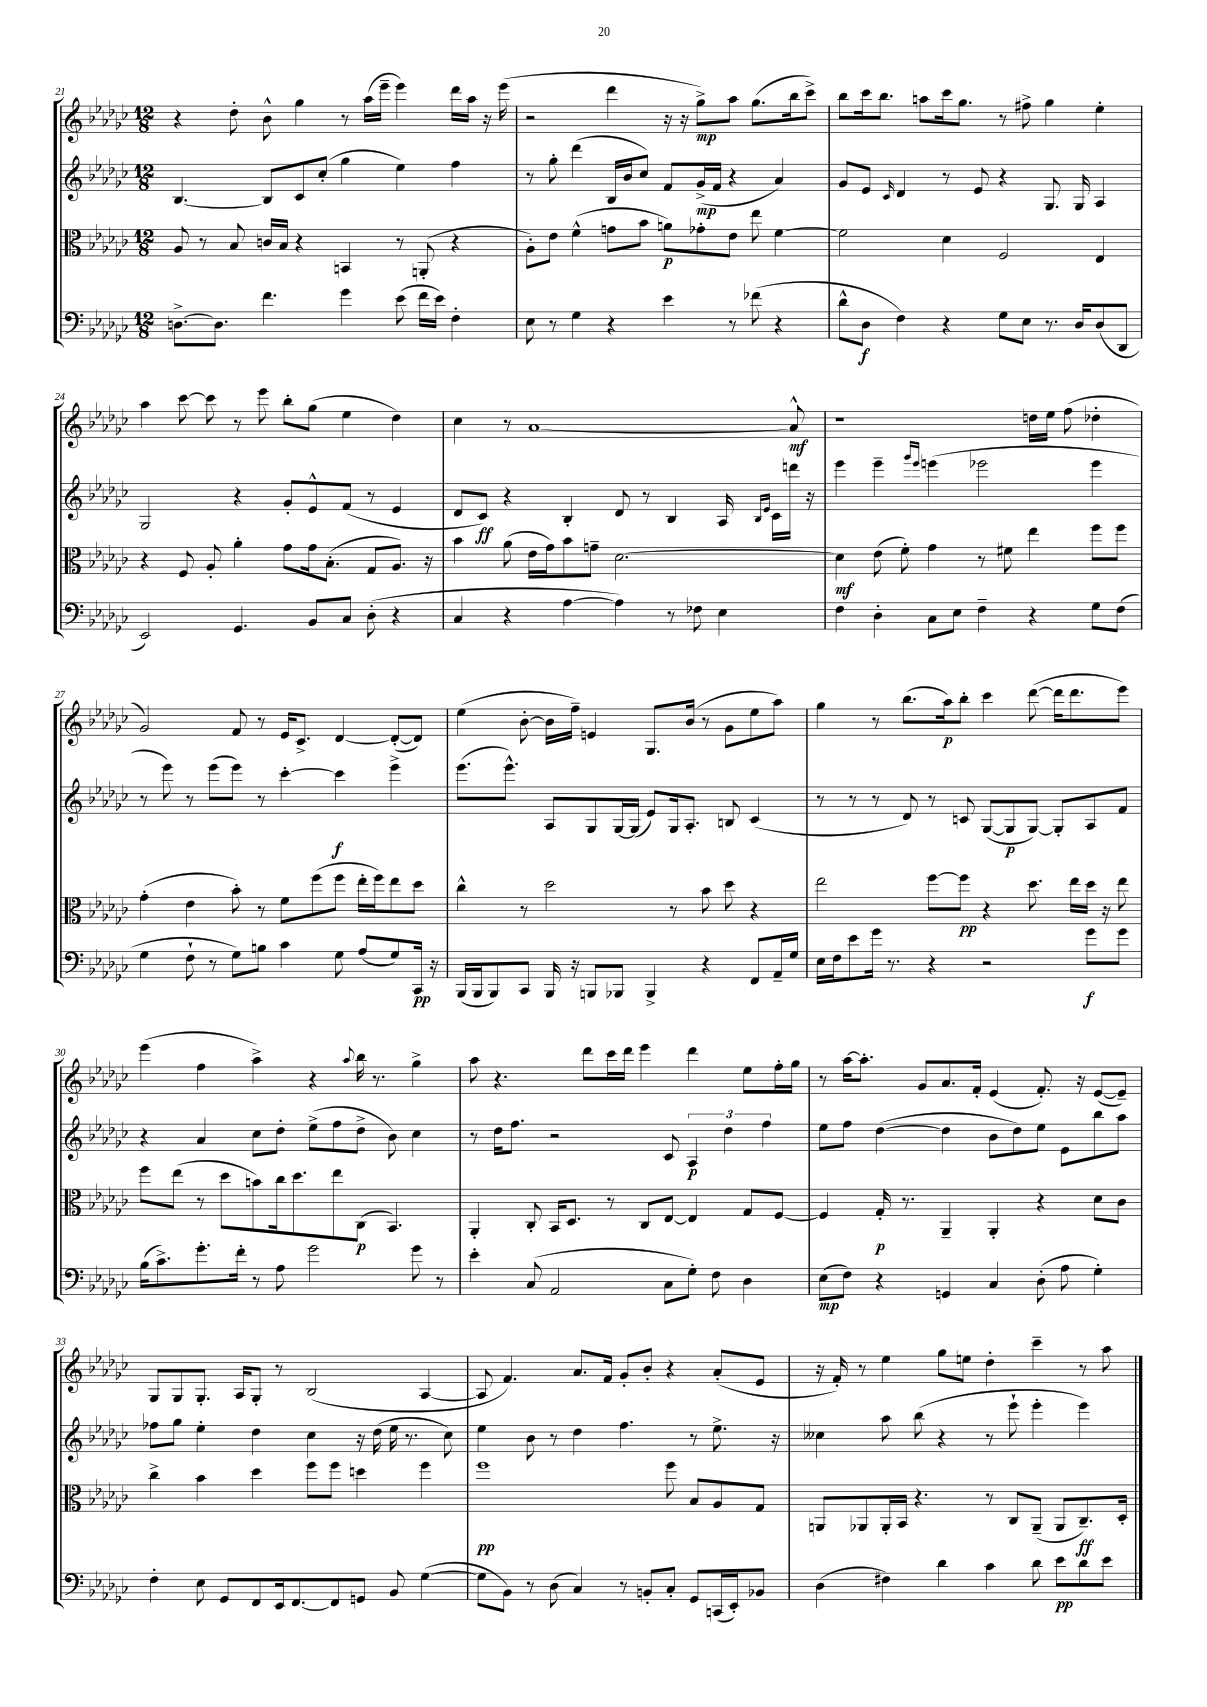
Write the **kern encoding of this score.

**kern	**kern	**kern	**kern
*staff4	*staff3	*staff2	*staff1
*clefF4	*clefC3	*clefG2	*clefG2
*k[b-e-a-d-g-c-]	*k[b-e-a-d-g-c-]	*k[b-e-a-d-g-c-]	*k[b-e-a-d-g-c-]
*M12/8	*M12/8	*M12/8	*M12/8
[8.D^\L	8A-/	[4.B-/	4r
.	8r	.	.
8.D\]J	.	.	.
.	8B-/	.	8dd-'\
4.f\	16c/LL	8B-/]L	8b-^^\
.	16B-/JJ	.	.
.	4r	8c-/	4gg-\
.	.	(8cc-'/J	.
4g-\	4BB/	4gg-\	8r
.	.	.	(16aa-\LL
.	.	.	16eee-~\JJ
(8e-\	8r	4ee-\)	4eee-\)
16f\LL	(8AA'/	.	.
16e-\JJ)	.	.	.
4F'\	4r	4ff\	16ddd-\LL
.	.	.	16aa-\JJ
.	.	.	16r
.	.	.	(16eee-\
=	=	=	=
8E-\	8A-'\L)	8r	2r
8r	8e-\J	8gg-'\	.
4G-\	(4f^^\	(4ddd-\	.
4r	8g\L	16B-/LL	4ddd-\
.	.	16b-/J	.
.	8b-\J	8cc-/J)	.
4e-\	8a\L)	8f/L	16r
.	.	.	16r
.	8g-'\	(16g-^/L	8gg-^\L)
.	.	16f/JJ	.
8r	8e-\J	4r	8aa-\J
(8f-\	8ee-\	.	(8.gg-\L
4r	[4f\	4a-/)	.
.	.	.	16bb-\k
.	.	.	8ccc-^\J)
=	=	=	=
8d-^^\L	2f\]	8g-/L	8bb-\L
8D-\J	.	8e-/J	16ccc-\k
.	.	.	8.bb-\J
.	.	16qqc-/	.
4F\)	.	4d-/	.
.	.	.	8aa\L
4r	4d-\	8r	16ccc-\k
.	.	.	8.gg-\J
.	.	8e-/	.
8G-\L	2F/	4r	8r
8E-\J	.	.	8ff#^\
8.r	.	8.G-/	4gg-\
16D-/LK	.	16G-/	.
(8D-/	4E-/	4A-/	4ee-'\
8DD-/J	.	.	.
=	=	=	=
2EE-/)	4r	2G-/	4aa-\
.	8F/	.	[8ccc-\
.	8A-'/	.	8ccc-\]
4.GG-/	4a-'\	4r	8r
.	.	.	8eee-\
.	8g-\L	8g-'/L	8bb-'\L
8BB-/L	16g-\k	8e-^^/	(8gg-\J
.	(8.B-'\J	.	.
8C-/J	.	(8f/J	4ee-\
(8D-'\	8G-/L	8r	.
4r	8.A-/J)	4e-/	4dd-\)
.	16r	.	.
=	=	=	=
4C-/	4b-\	8d-/L	4cc-\
.	.	8c-/J)	.
4r	(8a-\	4r	8r
.	16e-\LL	.	[1a-
.	16g-\J)	.	.
[4A-\	8b-\	4B-'/	.
.	8g~\J	.	.
4A-\])	[2.d-\	8d-/	.
.	.	8r	.
8r	.	4B-/	.
8F-\	.	.	.
4E-\	.	16A-/	.
.	.	16qqB-/LL	.
.	.	16qqe-/JJ	.
.	.	16c-\LL	.
.	.	16ddd\JJ	8a-^^/]
.	.	16r	.
=	=	=	=
4F\	4d-\]	4eee-\	1r
4D-'\	(8e-\	4eee-~\	.
.	8f'\)	.	.
.	.	16qqggg-/LL	.
.	.	16qqeee-/JJ	.
8C-\L	4g-\	(4eee\	.
8E-\J	.	.	.
4F~\	8r	2eee-\	.
.	8f#\	.	.
4r	4ee-\	.	16dd\LL
.	.	.	16ee-\JJ
.	.	.	(8ff\
8G-\L	8ff\L	4eee-\	4dd-'\
(8F\J	8ff\J	.	.
=	=	=	=
4G-\	(4g-'\	8r	2g-/)
.	.	8eee-\)	.
8F`\	4e-\	8r	.
8r	.	(8eee-\L	.
8G-\L)	8b-'\)	8eee-\J)	8f/
8B\J	8r	8r	8r
4c-\	8f\L	[4ccc-'\	16e-/LK
.	.	.	8.c-^/J
.	(8ff\	.	.
8G-\	8ff\J	4ccc-\]	[4d-/
(8A-/L	16ee-'\LL	.	.
.	16ff\J)	.	.
8G-/)	8ee-\	4eee-^\	(8d-'/_L
16CC-/Jk	8dd-\J	.	8d-/]J)
16r	.	.	.
=	=	=	=
(16BBB-/LL	4cc-^^\	(8.eee-\L	(4ee-\
16BBB-/J	.	.	.
8BBB-/)	.	.	.
.	.	8.eee-^^\J)	.
8CC-/J	8r	.	[8b-'\
16BBB-/	2dd-\	8A-/L	16b-\]LL
16r	.	.	16ff~\JJ)
8BBB/L	.	8G-/	4e/
8BBB-/J	.	[16G-/L	.
.	.	(16G-/]JJ	.
4BBB-^/	.	8e-/L)	8.G-/L
.	8r	16G-/k	.
.	.	8.A-'/J	(16b-/Jk
4r	8b-\	.	8r
.	8dd-\	8B/	8g-\L
8FF/L	4r	(4c-/	8ee-\
16AA-~/L	.	.	8aa-\J)
16G-/JJ	.	.	.
=	=	=	=
16E-\LL	2ee-\	8r	4gg-\
16F\J	.	.	.
8e-\	.	8r	.
16g-\Jk	.	8r	8r
8.r	.	.	.
.	.	8d-/)	(8.bb-\L
4r	[8ff\L	8r	.
.	.	.	16aa-\k)
.	8ff\]J	8c/	8bb-'\J
2r	4r	([8G-/L	4ccc-\
.	.	8G-/]	.
.	8.dd-\	[8G-/J)	([8ddd-\
.	.	8G-'/]L	16ddd-\]LK
.	16ee-\LL	.	8.ddd-\
8g-\L	16dd-\JJ	8A-/	.
.	16r	.	.
8g-\J	8ee-\	8f/J	8eee-\J)
=	=	=	=
(16B-\LK	8ff\L	4r	(4eee-\
8.c-^\)	.	.	.
.	(8ee-\J	.	.
8.g-'\	8r	4a-/	4ff\
.	8dd-\L	.	.
16f'\Jk	.	.	.
8r	8b\)	8cc-\L	4aa-^\)
8A-\	16cc-\k	8dd-'\J	.
.	8.dd-\	.	.
2g-\	.	(8ee-^\L	4r
.	8ee-\	8ff\	.
.	.	.	8qqaa-/
.	(8C-\J	8dd-^\J	16bb-\
.	.	.	8.r
.	4.BB-/)	8b-\)	.
8g-\	.	4cc-\	4gg-^\
8r	.	.	.
=	=	=	=
4e-'\	4AA-'/	8r	8aa-\
.	.	16dd-\LK	4.r
.	.	8.ff\J	.
(8C-/	8C-'/	.	.
2AA-/	16BB-/LK	2r	.
.	8.D-/J	.	.
.	.	.	8ddd-\L
.	8r	.	16ccc-\L
.	.	.	16ddd-\JJ
.	8C-/L	.	4eee-\
8C-\L	[8E-/J	8c-/	.
8G-'\J)	4E-/]	6A-/	4ddd-\
8F\	.	.	.
.	.	6dd-\	.
4D-\	8G-/L	.	8ee-\L
.	.	6ff\	.
.	[8F/J	.	16ff'\L
.	.	.	16gg-\JJ
=	=	=	=
(8E-\L	4F/]	8ee-\L	8r
8F\J)	.	8ff\J	[16aa-\LK
.	.	.	8.aa-'\]J
4r	16G-'/	([4dd-\	.
.	8.r	.	.
.	.	.	8g-/L
4GG/	4AA-~/	4dd-\]	8.a-/
.	.	.	16f'/Jk
4C-/	4AA-'/	8b-\L	(4e-/
.	.	8dd-\)	.
(8D-'\	4r	8ee-\J	8.f'/)
8A-\	.	8e-\L	.
.	.	.	16r
4G-'\)	8d-\L	8bb-\	([8e-/L
.	8c-\J	8aa-\J	8e-~/]J)
=	=	=	=
4F'\	4cc-^\	8ff-\L	8G-/L
.	.	8gg-\J	8G-/
8E-\	4b-\	4ee-'\	8.G-'/J
8GG-/L	.	.	.
.	.	.	16A-/LK
8FF/	4dd-\	4dd-\	8G-'/J
16EE-/k	.	.	8r
[8.FF/	.	.	.
.	8ff\L	4cc-\	(2B-/
8FF/]	8ff\J	.	.
8GG/J	4dd\	16r	.
.	.	(16dd-\	.
8BB-/	.	16ee-\	.
.	.	8.r	.
([4G-\	4ff\	.	[4A-/
.	.	8cc-\)	.
=	=	=	=
8G-\]L	1ff	4ee-\	8A-/]
8BB-\J)	.	.	4.f/)
8r	.	8b-\	.
(8D-\	.	8r	.
4C-/)	.	4dd-\	8.a-/L
.	.	.	16f/Jk
8r	.	4.ff\	8g-'/L
8BB'/L	.	.	8b-'/J
8C-'/J	8ff\	.	4r
8GG-/L	8B-/L	8r	.
(16CC/L	8A-/	8.ee-^\	(8a-'/L
16EE-'/J)	.	.	.
8BB-/J	8G-/J	.	8e-/J
.	.	16r	.
=	=	=	=
(4D-\	8AA/L	4cc--\	16r
.	.	.	16f'/)
.	8AA-/	.	8r
4F#\)	16AA-'/L	8aa-\	4ee-\
.	16BB-/JJ	.	.
.	4.r	(8bb-\	.
4d-\	.	4r	8gg-\L
.	.	.	8ee\J
4c-\	8r	8r	4dd-'\
.	8C-/L	8eee-`\	.
8d-\	(8AA-~/J	4eee-'\	4ccc-~\
8e-\L	8AA-/L	.	.
8d-\	8.C-~/)	4eee-\)	8r
8e-\J	.	.	8aa-\
.	16D-'/Jk	.	.
==	==	==	==
*-	*-	*-	*-
